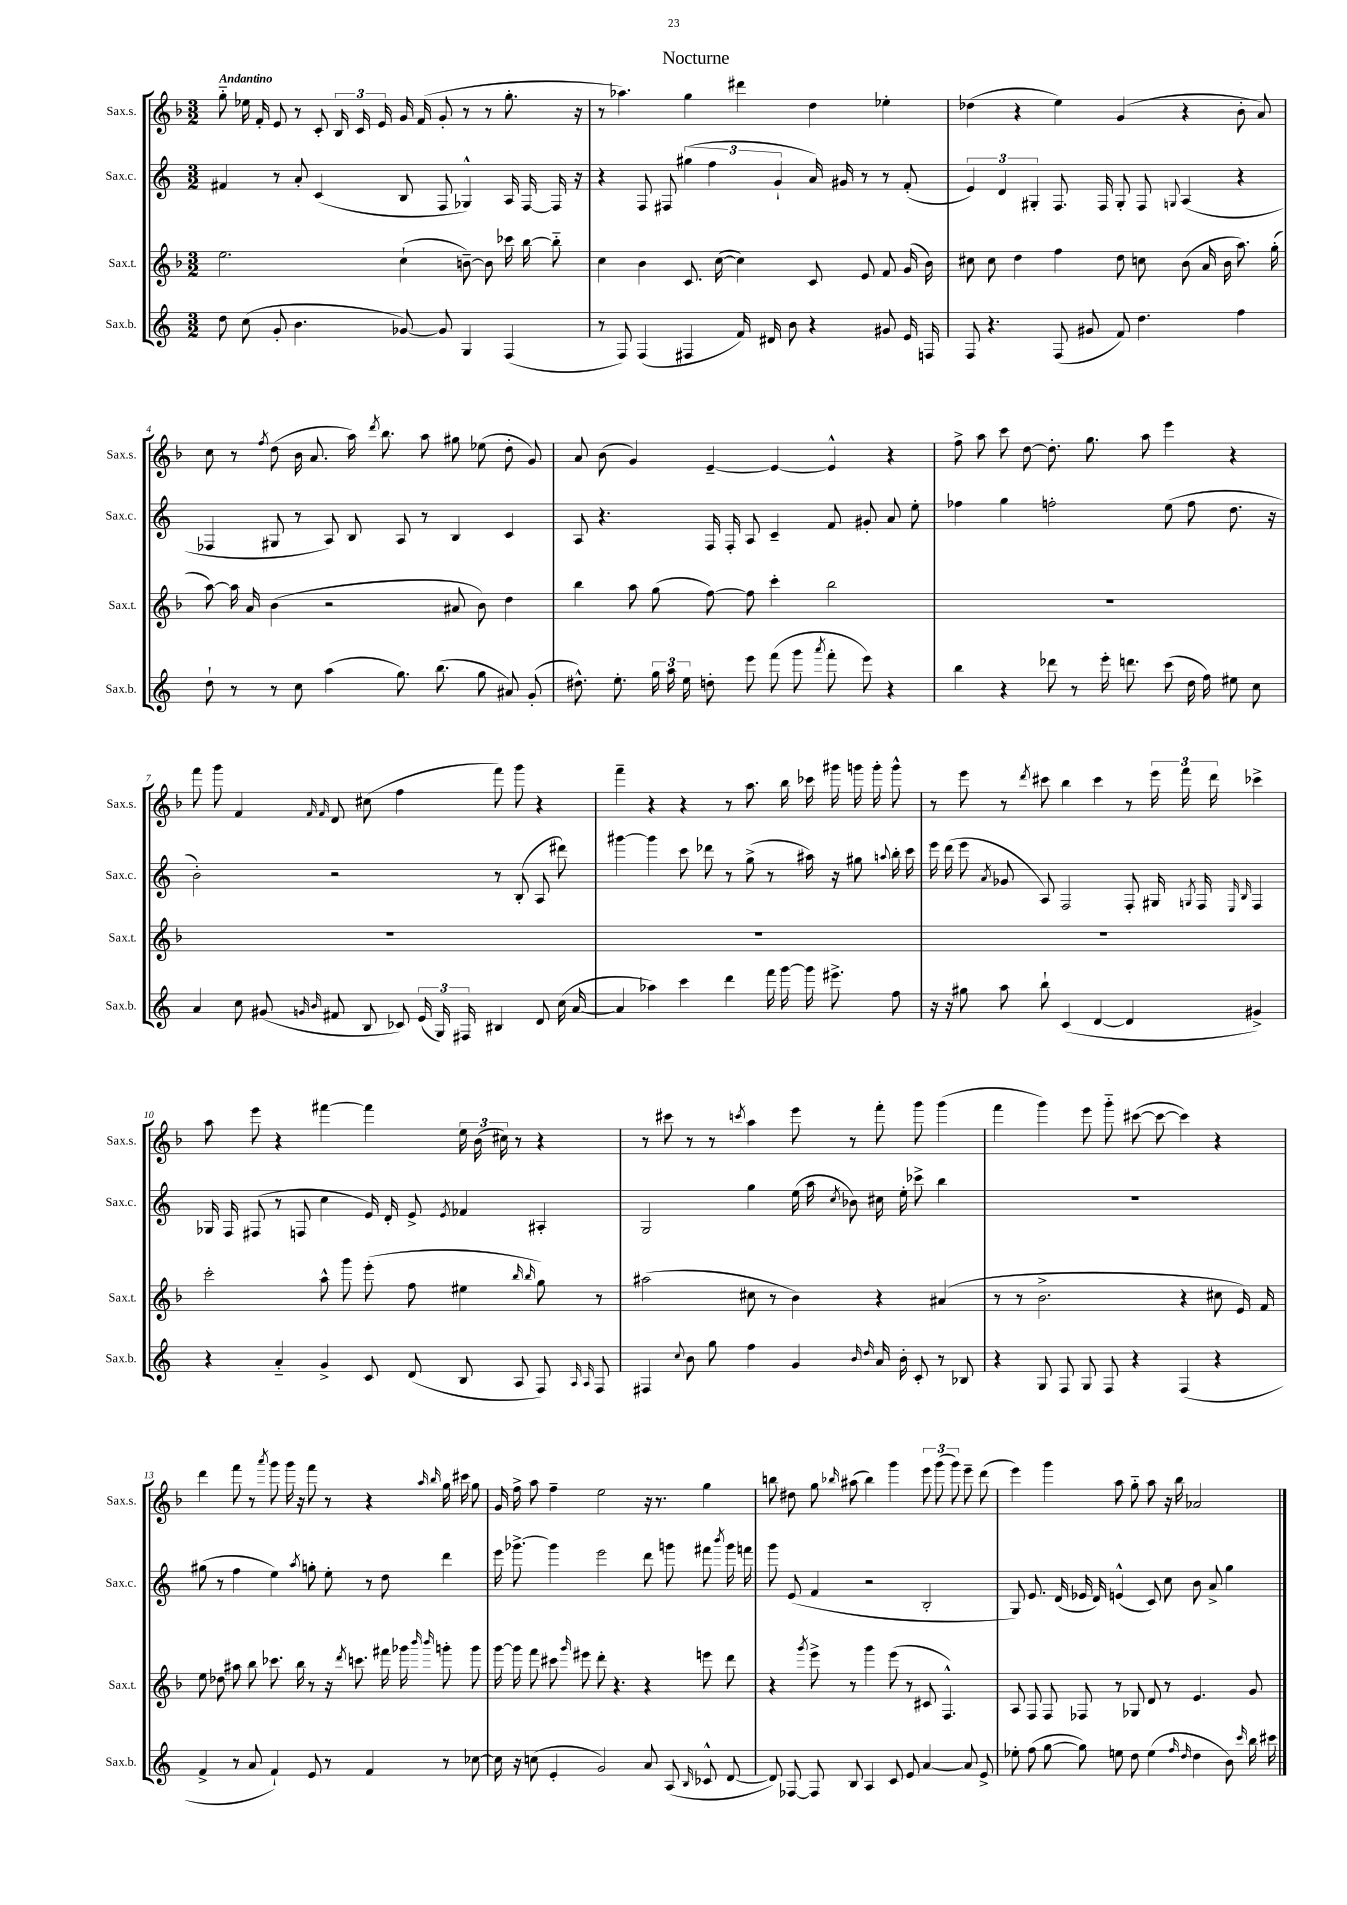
\header { title = "Nocturne" }
<<
\new StaffGroup <<
\new Staff = "s0" \with { instrumentName = "Sax.s." shortInstrumentName = "Sax.s." } {
    \clef treble \key f \major \numericTimeSignature \time 3/2 \tempo "Andantino"
    \autoBeamOff g''8-_ ees''16 f'16-. e'8 r8 c'8-. \tuplet 3/2 { bes16 c'16 e'16 } g'16 f'16( g'8-. r8 r8 g''8.-. r16 |
    r8 aes''4.) g''4 dis'''4 d''4 ees''4-. |
    des''4( r4 e''4) g'4( r4 bes'8-. a'8) |
    c''8 r8 \acciaccatura { f''8 } d''8( bes'16 a'8. a''16) \acciaccatura { d'''8 } bes''8. a''8 gis''8 ees''8( d''8-. g'8) |
    a'8 bes'8( g'4) e'4~-- e'4~ e'4-^ r4 |
    f''8-> a''8 c'''8 d''8~ d''8.-. g''8. a''8 e'''4 r4 |
    f'''8 g'''8 f'4 \grace { f'16 f'16 } d'8 cis''8( f''4 f'''8) g'''8 r4 |
    f'''4-- r4 r4 r8 a''8. bes''16 ces'''16 gis'''16 g'''16 g'''16-. g'''8-^ |
    r8 e'''8 r8 \acciaccatura { d'''8 } cis'''8 bes''4 cis'''4 r8 \tuplet 3/2 { e'''16 f'''16 d'''16 } ces'''4-> |
    a''8 e'''8 r4 fis'''4~ fis'''4 \tuplet 3/2 { e''16 bes'16( cis''16) } r8 r4 |
    r8 cis'''8 r8 r8 \acciaccatura { c'''8 } a''4 e'''8 r8 f'''8-. g'''8 g'''4( |
    f'''4 g'''4) e'''8 g'''8-_ cis'''8~( cis'''8~ cis'''4) r4 |
    d'''4 f'''8 r8 \acciaccatura { a'''8 } g'''8 g'''16 r16 f'''8 r8 r4 \grace { a''16 bes''16 } g''16 cis'''16 g''8 |
    g'16 f''16-> a''8 f''4-- e''2 r16 r8. g''4 |
    b''8 dis''8 g''8 \grace { bes''16 } ais''8( bes''4) g'''4 \tuplet 3/2 { e'''8 g'''8( g'''8) } e'''8-- d'''8( |
    e'''4) g'''4 a''8 g''8-_ a''8 r16 bes''16 aes'2 \bar "|." |
}
\new Staff = "s1" \with { instrumentName = "Sax.c." shortInstrumentName = "Sax.c." } {
    \clef treble \key c \major \numericTimeSignature \time 3/2
    \autoBeamOff fis'4 r8 a'8-. c'4( b8 f8 ges4-^) a16 f16~ f16 r16 |
    r4 f8 fis8 \tuplet 3/2 { gis''4( f''4 g'4-! } a'16) gis'16 r8 r8 f'8-.( |
    \tuplet 3/2 { e'4) d'4 gis4-. } f8. f16 gis8-. f8 \appoggiatura { g8 } a4( r4 |
    fes4 gis8 r8 a8) b8 a8 r8 b4 c'4 |
    a8 r4. f16 f16-. a8 c'4-- f'8 gis'8-. a'8 e''8-. |
    fes''4 g''4 f''2-. e''8( f''8 d''8. r16 |
    b'2-.) r2 r8 b8-.( a8 dis'''8) |
    gis'''4~ gis'''4 c'''8 des'''8 r8 g''8->( r8 ais''16) r16 gis''8 \appoggiatura { a''8 } b''16-. c'''16 |
    e'''16 d'''16( e'''8 \acciaccatura { a'8 } ges'8 a8) f2 f8-. gis16 \acciaccatura { g8 } f16 \grace { e16 b16 } f4 |
    ges16 f16 fis8( r8 f8 c''4 e'16) d'16-. e'8-> \acciaccatura { e'8 } fes'4 ais4-. |
    g2 g''4 e''16( a''16 \acciaccatura { c''8 } bes'8) cis''16 e''16-. ces'''8-> b''4 |
    R1. |
    gis''8( r8 f''4 e''4) \acciaccatura { a''8 } g''8-. e''8-. r8 d''8 d'''4 |
    e'''16 ges'''8.~-> ges'''4 e'''2 d'''8 g'''8 fis'''8 \acciaccatura { b'''8 } g'''16 f'''16 |
    g'''8 e'8( f'4 r2 b2-. |
    g8) e'8. d'16( ees'16 d'16) e'4-^( c'8) c''8 b'8 a'8-> g''4 \bar "|." |
}
\new Staff = "s2" \with { instrumentName = "Sax.t." shortInstrumentName = "Sax.t." } {
    \clef treble \key f \major \numericTimeSignature \time 3/2
    \autoBeamOff e''2. c''4-!( b'8~--) b'8 ces'''16 bes''16~ bes''8-_ |
    c''4 bes'4 c'8. c''16~( c''4) c'8 e'8 f'8 g'16( bes'16) |
    cis''8 cis''8 d''4 f''4 d''8 c''8 bes'8( a'16 bes'16 a''8.) g''16-.( |
    a''8~) a''16 a'16 bes'4( r2 ais'8 bes'8) d''4 |
    bes''4 a''8 g''8( f''8~) f''8 c'''4-. bes''2 |
    R1. |
    R1. |
    R1. |
    R1. |
    c'''2-. a''8-^ g'''8 e'''8-.( f''8 eis''4 \grace { bes''16 bes''16 } g''8) r8 |
    ais''2( cis''8 r8 bes'4) r4 ais'4( |
    r8 r8 bes'2.-> r4 cis''8 e'16) f'16 |
    e''8 des''8 ais''8 bes''8 ces'''8. bes''16 r8 r16 \acciaccatura { d'''8 } c'''8. fis'''16 ges'''16 \grace { bes'''16 bes'''16 } g'''8-. g'''8 |
    g'''16~ g'''16 f'''8 cis'''8 \grace { g'''16 } eis'''8 d'''8-. r4. r4 e'''8 d'''8 |
    r4 \acciaccatura { g'''8 } e'''8-> r8 g'''4 e'''8( r8 cis'8 f4.-^) |
    a8 f8 f8 fes8 r8 ges8 d'8 r8 e'4. g'8 \bar "|." |
}
\new Staff = "s3" \with { instrumentName = "Sax.b." shortInstrumentName = "Sax.b." } {
    \clef treble \key c \major \numericTimeSignature \time 3/2
    \autoBeamOff d''8 c''8( g'8-. b'4. ges'8~) ges'8 g4 f4( |
    r8 f8) f4( fis4 f'16) dis'16 b'8 r4 gis'8 e'16 f16 |
    f8 r4. f8( gis'8 f'8) d''4. f''4 |
    d''8-! r8 r8 c''8 a''4( g''8.) b''8.( g''8 ais'8) g'8-.( |
    dis''8.-^) e''8.-. \tuplet 3/2 { g''16 a''16 e''16 } d''8-. e'''8 f'''8( g'''8 \acciaccatura { a'''8 } f'''8-. e'''8) r4 |
    b''4 r4 des'''8 r8 e'''16-. d'''8. c'''8( d''16 f''16) eis''8 c''8 |
    a'4 c''8 gis'8( \grace { g'16 b'16 } fis'8 b8 ces'8) \tuplet 3/2 { e'16( g16) fis16 } bis4 d'8 c''16( a'16~ |
    a'4 aes''4) c'''4 d'''4 f'''16 g'''16~ g'''16 eis'''8.-> f''8 |
    r16 r16 gis''8 a''8 b''8-! c'4( d'4~ d'4 gis'4->) |
    r4 a'4-_ g'4-> c'8 d'8( b8 a8 f8) \grace { a16 a16 } f8 |
    fis4 \appoggiatura { c''8 } b'8 g''8 f''4 g'4 \grace { b'16 d''16 } a'16 b'16-. c'8-. r8 bes8 |
    r4 g8 f8 g8 f8 r4 f4( r4 |
    f'4-> r8 a'8 f'4-!) e'8 r8 f'4 r8 ces''8~ |
    ces''16 r16 c''8( e'4-. g'2) a'8 a8( \grace { b16 } ces'8-^ d'8~ |
    d'8) fes8~ fes8 b8 a4 c'8 e'8 a'4~ a'8 e'8-> |
    ees''8-. f''8( g''8~ g''8) e''8 d''8 e''4( \grace { f''16 d''16 } d''4 b'8) \grace { c'''16 } b''16 cis'''16 \bar "|." |
}
>>
>>
